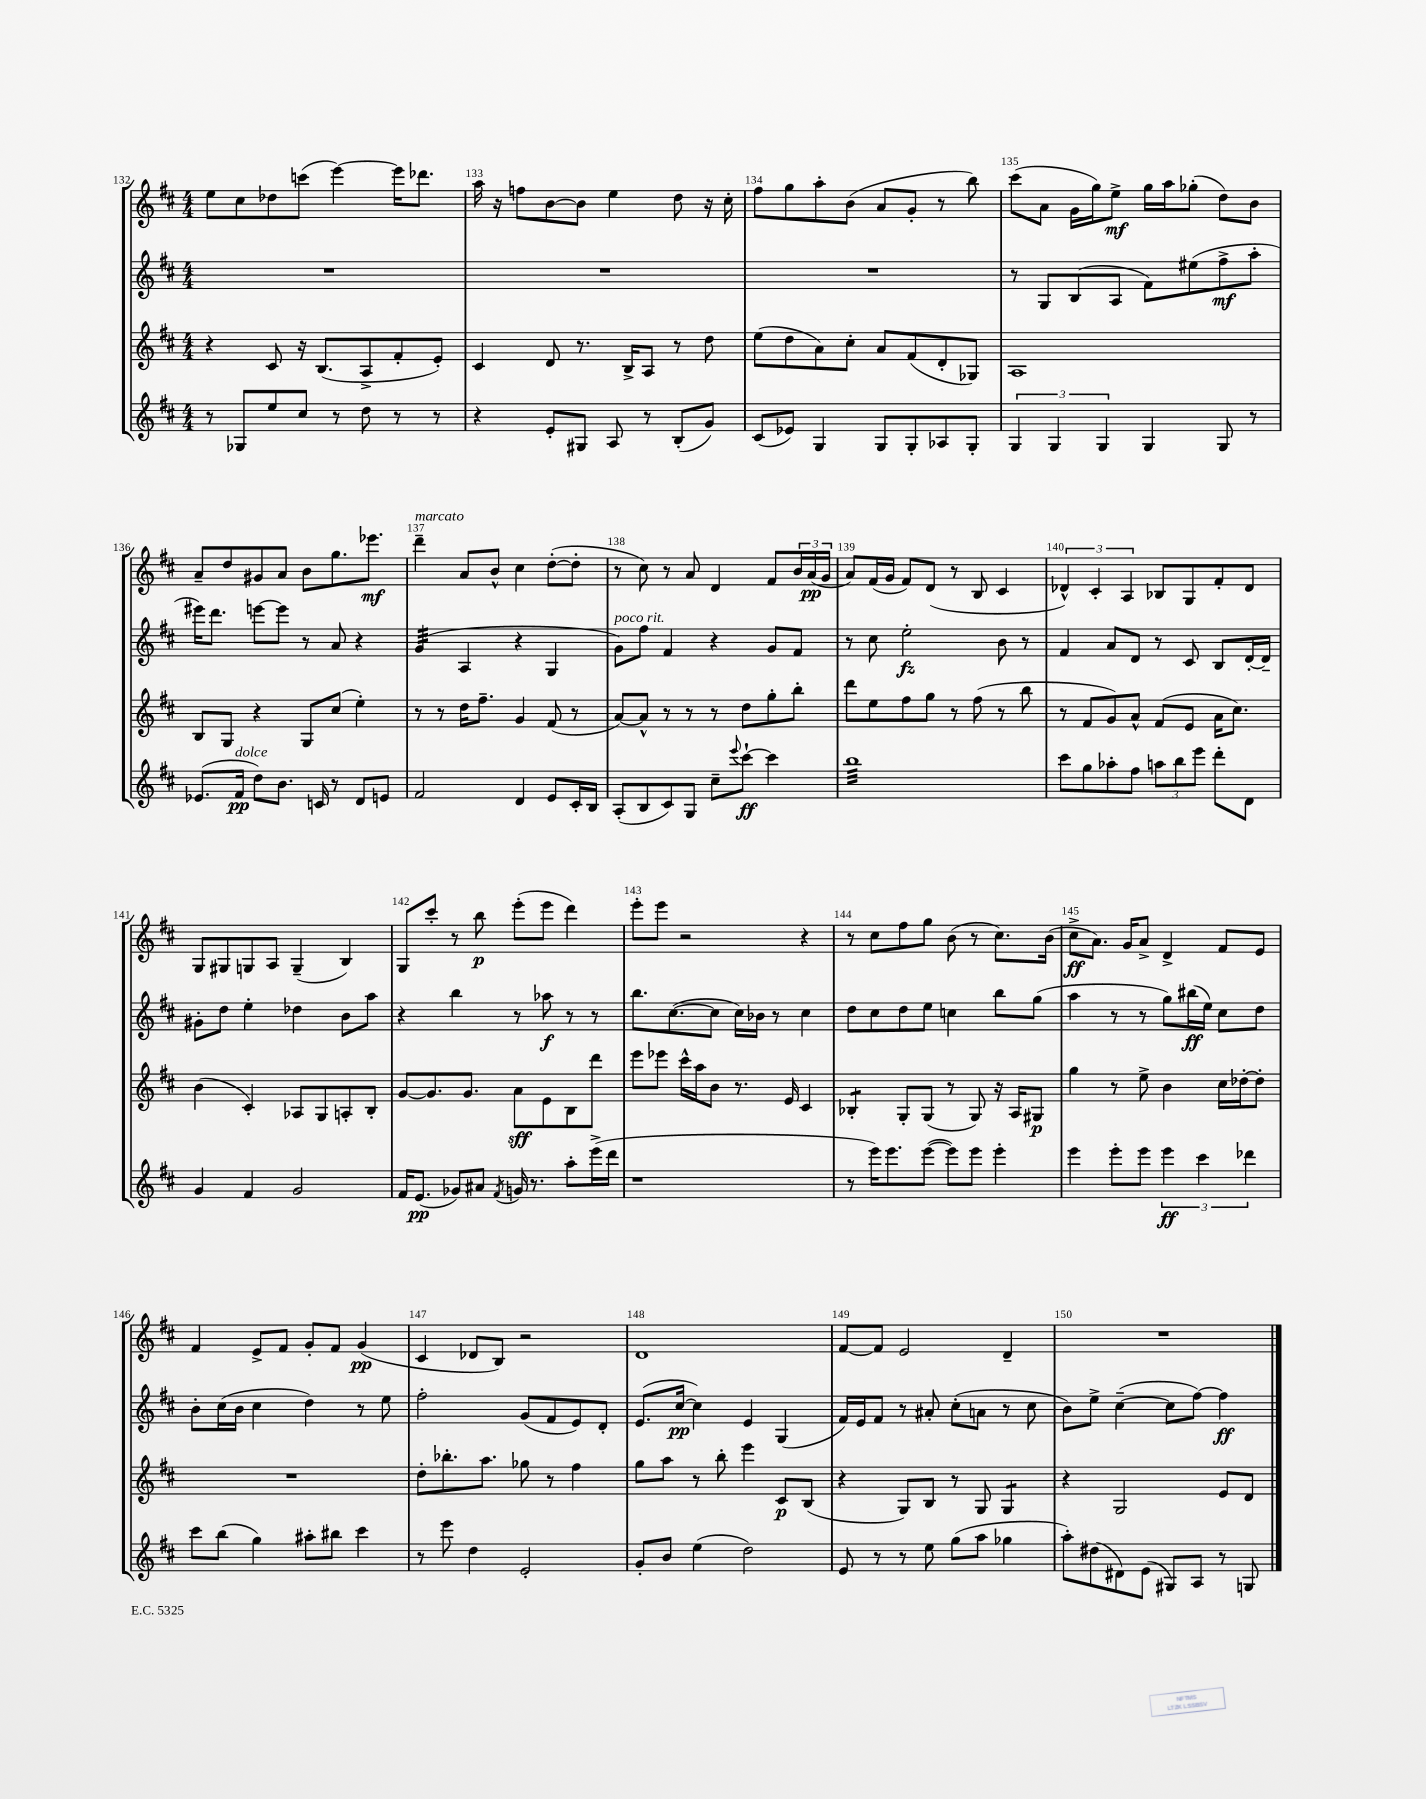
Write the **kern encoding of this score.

**kern	**kern	**kern	**kern
*staff4	*staff3	*staff2	*staff1
*clefG2	*clefG2	*clefG2	*clefG2
*k[f#c#]	*k[f#c#]	*k[f#c#]	*k[f#c#]
*M4/4	*M4/4	*M4/4	*M4/4
8r	4r	1r	8ee
8G-	.	.	8cc#
8ee	8c#	.	8dd-
8cc#	16r	.	(8ccc
.	(8.B	.	.
8r	.	.	[4eee)
8dd	8A^	.	.
8r	8f#'	.	16eee]
.	.	.	8.ddd-
8r	8e')	.	.
=	=	=	=
4r	4c#	1r	16aa
.	.	.	16r
.	.	.	8ff
8e'	8d	.	[8b
8G#	8.r	.	8b]
8A	.	.	4ee
.	16B^	.	.
8r	8A	.	.
(8B'	8r	.	8dd
8g)	8dd	.	16r
.	.	.	16cc#'
=	=	=	=
(8c#	(8ee	1r	8ff#
8e-)	8dd	.	8gg
4G	8a)	.	8aa'
.	8cc#'	.	(8b
8G	8a	.	8a
8G'	(8f#	.	8g'
8A-	8d'	.	8r
8G'	8G-)	.	8bb)
=	=	=	=
6G	1A	8r	(8ccc#
.	.	8G	8a
6G	.	.	.
.	.	(8B	16g
.	.	.	16gg)
6G	.	.	.
.	.	8A	8ee^
4G	.	8f#)	16gg
.	.	.	16aa
.	.	(8ee#	(8gg-'
8G	.	8ff#^	8dd)
8r	.	8aa'	8b
=	=	=	=
(8.e-	8B	16eee#)	8a~
.	.	8.ddd	.
.	8G	.	8dd
16f#	.	.	.
8dd)	4r	[8eee	8g#
8.b	.	8eee]	8a
.	8G	8r	8b
16c	.	.	.
8r	(8cc#	8a	8.gg
8d	4ee')	4r	.
.	.	.	8.eee-
8e	.	.	.
=	=	=	=
2f#	8r	(4g	4ddd~
.	8r	.	.
.	16dd	4A	8a
.	8.ff#~	.	.
.	.	.	8b^^
4d	4g	4r	4cc#
8e	(8f#	4G	([8dd'
16c#'	8r	.	8dd']
16B	.	.	.
=	=	=	=
(8A'	[8a)	8g)	8r
8B	8a^^]	8ff#	8cc#)
8c#)	8r	4f#	8r
8G	8r	.	8a
8cc#~	8r	4r	4d
8qqeee	.	.	.
[8ccc#`	8dd	.	.
4ccc#]	8gg'	8g	8f#
.	8bb'	8f#	24b
.	.	.	(24a
.	.	.	24g
=	=	=	=
1bb	8ddd	8r	8a)
.	8ee	8cc#	(16f#
.	.	.	16g
.	8ff#	2ee'	8f#)
.	8gg	.	(8d
.	8r	.	8r
.	(8ff#	.	8B
.	8r	8b	4c#
.	8bb	8r	.
=	=	=	=
8ccc#	8r	4f#	6d-^^)
8gg	8f#	.	.
.	.	.	6c#'
8aa-'	8g)	8a	.
.	.	.	6A
8ff#	8a^^	8d	.
12aa	(8f#	8r	8B-
12bb	.	.	.
.	8e	8c#	8G
12eee	.	.	.
8ddd'	16a	8B	8f#'
.	8.cc#)	.	.
8d	.	[16d'	8d-
.	.	16d~]	.
=	=	=	=
4g	(4b	8g#'	8G
.	.	8dd	8G#
4f#	4c#')	4ee'	8G
.	.	.	8A
2g	8A-	4dd-	(4G~
.	8G	.	.
.	8A'	8b	4B)
.	8B'	8aa	.
=	=	=	=
16f#	[8g	4r	8G
(8.e	.	.	.
.	8.g]	.	8ccc#'
8g-)	.	4bb	8r
.	8.g	.	.
8a#	.	.	8bb
8qf#	.	.	.
16g	8a	8r	(8eee'
8.r	.	.	.
.	8e	8aa-	8eee
8aa'	8B	8r	4ddd)
(16eee^	8ddd	8r	.
16ddd	.	.	.
=	=	=	=
1r	8eee	8.bb	8eee'
.	8eee-	.	8eee
.	.	([8.cc#	.
.	16ccc#^^	.	2r
.	16aa	.	.
.	8b	8cc#]	.
.	8.r	16cc#)	.
.	.	16b-	.
.	.	8r	.
.	16e	.	.
.	4c#	4cc#	4r
=	=	=	=
8r	4B-'	8dd	8r
16eee)	.	8cc#	8cc#
8.eee	.	.	.
.	8G'	8dd	8ff#
([8eee	(8G	8ee	8gg
8eee])	8r	4cc	(8b
8eee	8G)	.	8r
4eee'	16r	8bb	8.cc#)
.	16A	.	.
.	8G#	(8gg	.
.	.	.	(16b
=	=	=	=
4eee	4gg	4aa	8cc#^
.	.	.	8.a)
8eee'	8r	8r	.
.	.	.	16g
8eee	8ee^	8r	8a^
6eee	4b	8gg)	4d^
.	.	(16bb#	.
6ccc#	.	.	.
.	.	16ee)	.
.	16cc#	8cc#	8f#
.	[16dd-'	.	.
6ddd-	.	.	.
.	8dd-']	8dd	8e
=	=	=	=
8ccc#	1r	8b'	4f#
(8bb	.	(16cc#	.
.	.	16b	.
4gg)	.	4cc#	8e^
.	.	.	8f#
8aa#'	.	4dd)	8g'
8bb#	.	.	8f#
4ccc#	.	8r	(4g
.	.	8ee	.
=	=	=	=
8r	8dd'	2ff#'	4c#
8eee	8.bb-'	.	.
4dd	.	.	8d-
.	8.aa	.	.
.	.	.	8B)
2e'	8gg-	(8g	2r
.	8r	8f#	.
.	4ff#	8e)	.
.	.	8d'	.
=	=	=	=
8g'	8gg	(8.e	1d
8b	8aa	.	.
.	.	[16cc#	.
(4ee	8r	4cc#])	.
.	8bb'	.	.
2dd)	4eee	4e	.
.	8c#	(4G	.
.	(8B	.	.
=	=	=	=
8e	4r	16f#)	[8f#
.	.	16e	.
8r	.	8f#	8f#]
8r	8G)	8r	2e
8ee	8B	8a#'	.
(8gg	8r	(8cc#'	.
8aa	8G	8a	.
4gg-	4G	8r	4d~
.	.	8cc#	.
=	=	=	=
8aa')	4r	8b)	1r
(8dd#	.	8ee^	.
8d#)	2G	([4cc#~	.
(8e	.	.	.
8G#)	.	8cc#]	.
8A	.	[8ff#)	.
8r	8e	4ff#]	.
8G	8d	.	.
==	==	==	==
*-	*-	*-	*-
